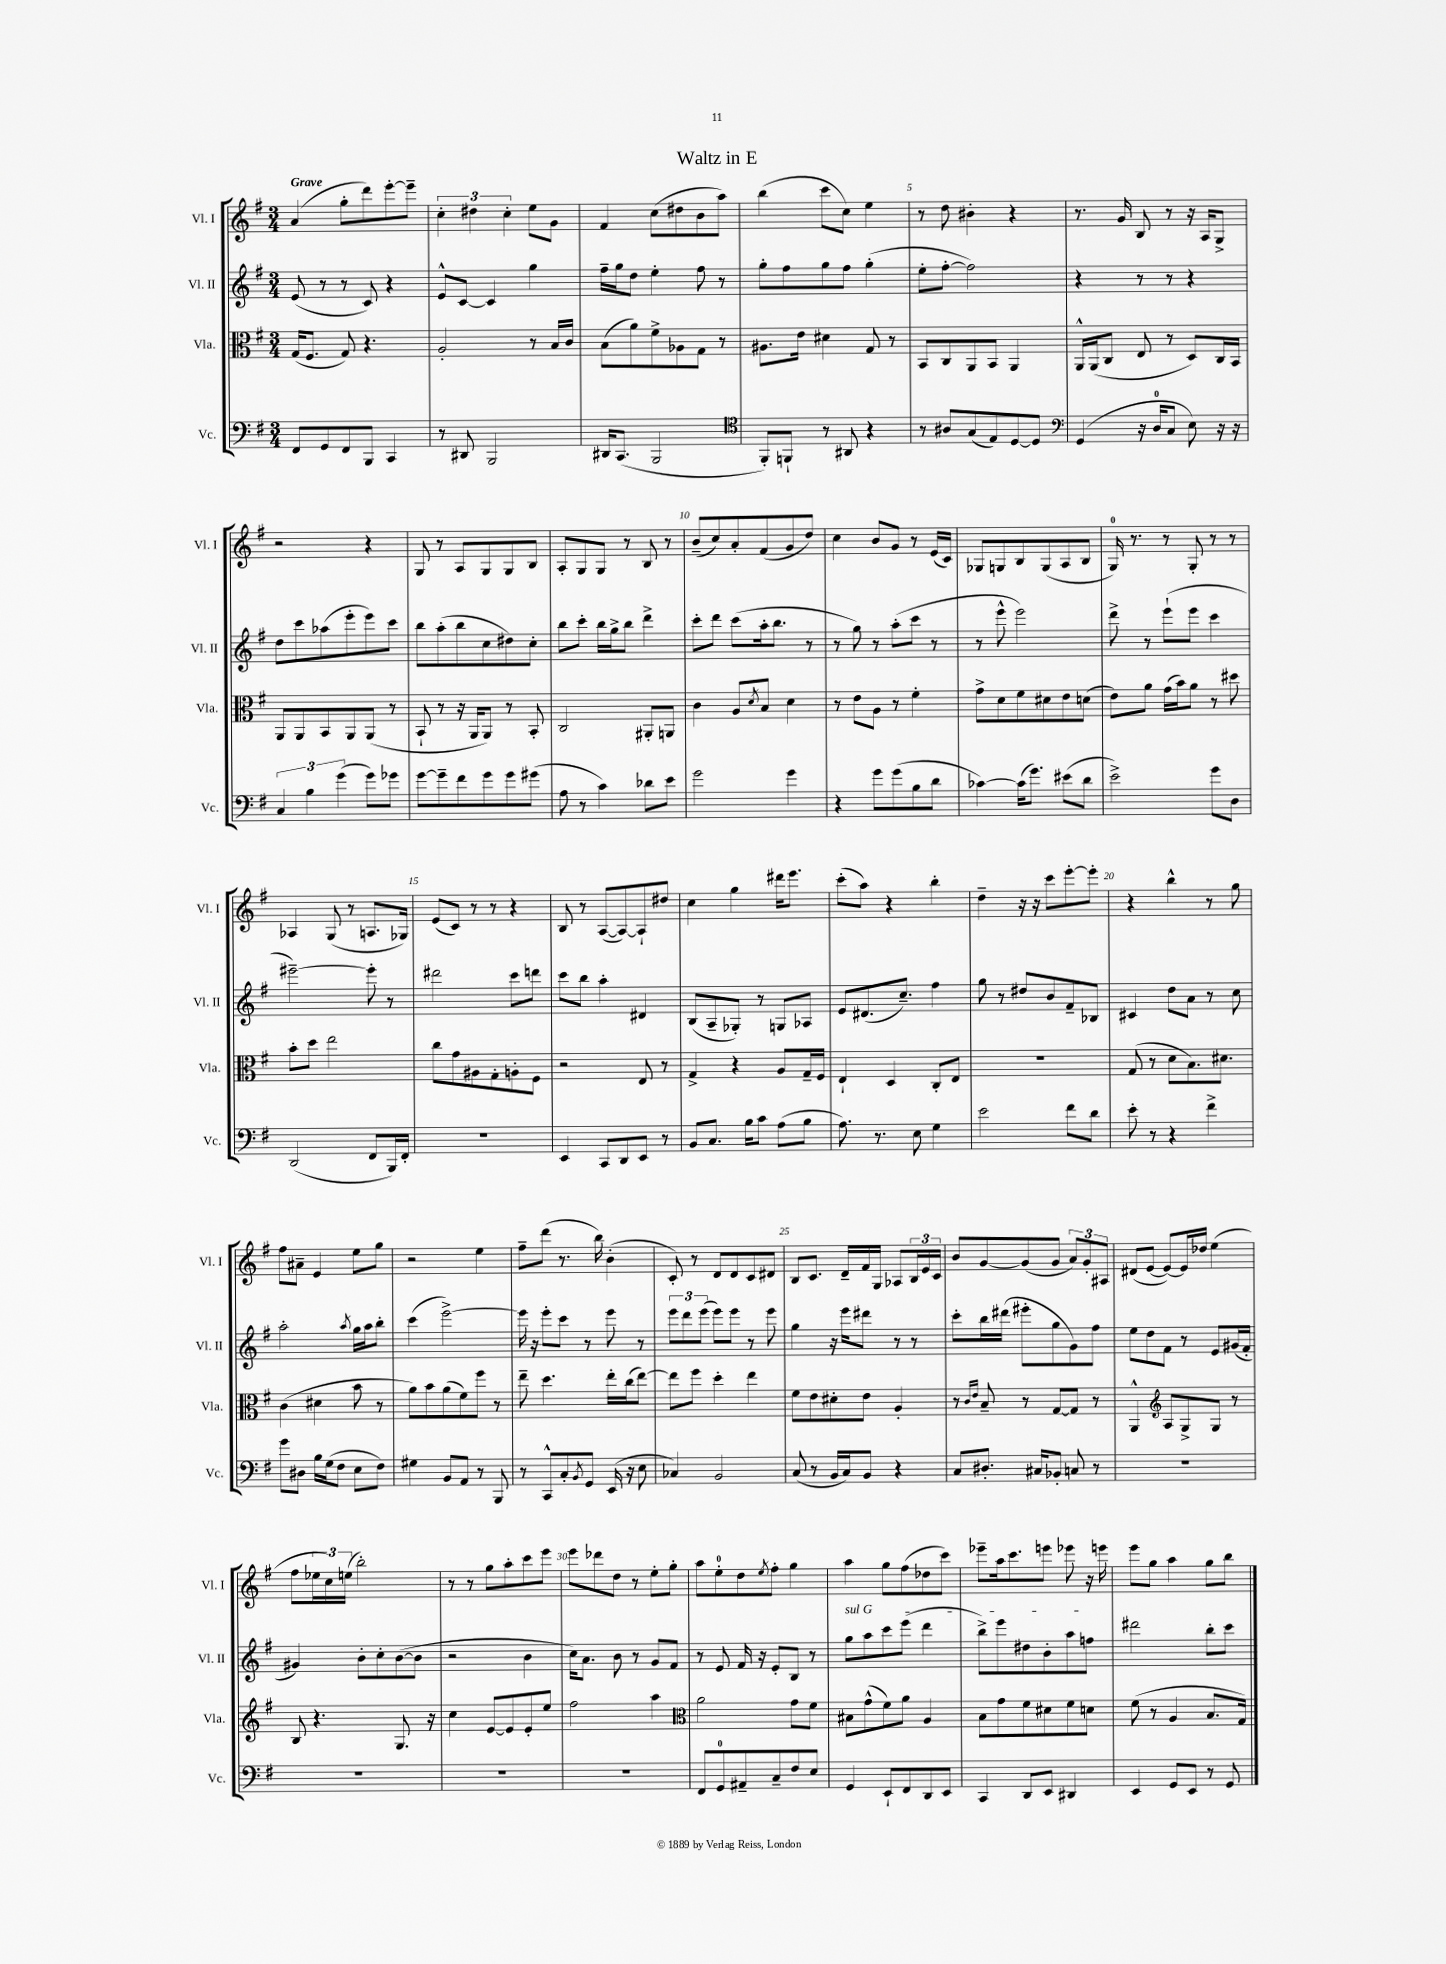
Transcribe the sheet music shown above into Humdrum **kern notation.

**kern	**kern	**kern	**kern
*staff4	*staff3	*staff2	*staff1
*clefF4	*clefC3	*clefG2	*clefG2
*k[f#]	*k[f#]	*k[f#]	*k[f#]
*M3/4	*M3/4	*M3/4	*M3/4
8FF#	(16G	(8e	(4a
.	8.F#	.	.
8GG	.	8r	.
8FF#	8G)	8r	8gg'
8BBB	4.r	8c)	8ddd)
4CC	.	4r	[8eee'
.	.	.	8eee~]
=	=	=	=
8r	2A'	8e^^	6cc'
8DD#	.	[8c	.
.	.	.	6dd#
2BBB	.	4c]	.
.	.	.	6cc'
.	8r	4gg	8ee
.	16B	.	8g
.	16c	.	.
=	=	=	=
16DD#	(8B	16ff#~	4f#
(8.CC	.	16gg	.
.	8a)	8dd	.
2BBB	8f#^	4ee'	(8cc
.	8A-	.	8dd#
.	8G	8ff#	8b
.	8r	8r	8aa)
=	=	=	=
*clefC4	*	*	*
8FF#')	8.A#	8gg'	(4bb
8FF`	.	8ff#	.
.	16e	.	.
8r	4d#	8gg	8ccc
8AA#	.	8ff#	8cc)
4r	8G	(4gg'	4ee
.	8r	.	.
=	=	=	=
8r	8BB	8ee'	8r
8A#	8C	[8ff#'	8dd
(8G	8AA	2ff#])	4b#'
8E)	8BB	.	.
[8D	4AA	.	4r
8D]	.	.	.
=	=	=	=
*clefF4	*	*	*
(4GG	16AA^^	4r	8.r
.	(16AA	.	.
.	8C	.	.
.	.	.	16g
16r	8E	8r	8B
16D	.	.	.
8C	8r	8r	8r
8E)	8D)	4r	16r
.	.	.	16A
16r	16C	.	8G^
16r	16BB	.	.
=	=	=	=
6C	8AA	8dd	2r
.	8AA	8ccc	.
6B	.	.	.
.	8BB	(8aa-	.
(6g	.	.	.
.	8AA	8eee'	.
8g)	(8AA	8eee)	4r
8g-	8r	8ccc	.
=	=	=	=
[8g	8BB`	8bb	8G
8g~]	8r	(8aa'	8r
8f#	16r	8bb	8A
.	16AA	.	.
8g	8AA)	8cc	8G
8g	8r	8dd#)	8G
(8g#	8BB'	8cc'	8B
=	=	=	=
8A	2C	8bb	8A'
8r	.	8ccc'	8G
4c)	.	16bb	8G
.	.	16gg^	.
.	.	8bb	8r
8d-	8AA#'	4ddd^	8B
8e	8AA	.	8r
=	=	=	=
2g	4c	8ccc'	(8b~
.	.	8ddd	8cc)
.	8A	(8ccc	8a'
.	8qd	.	.
.	8B	16aa'	(8f#
.	.	8.bb	.
4g	4d	.	8g
.	.	8r	8dd)
=	=	=	=
4r	8r	8r	4cc
.	8e	8gg)	.
8g	8A	8r	8b
(8g	8r	(8aa'	8g
8B	4f#'	8ccc	8r
8d	.	8r	(16e
.	.	.	16c)
=	=	=	=
[4c-)	8g^	8r	8G-
.	8d	8eee^^	8G
(16c-]	8f#	2eee)	8B
8.g)	.	.	.
.	8d#	.	(8G
(8e#	8e	.	8A
8d	(8d	.	8B
=	=	=	=
2e^)	8e)	8ddd^	16G)
.	.	.	8.r
.	8a	8r	.
.	(16g	(8eee`	8r
.	16b)	.	.
.	8a	8eee	8G'
8g	8r	4ccc	8r
8D	8dd#	.	8r
=	=	=	=
(2DD	8b'	[2eee#~)	4A-
.	8dd	.	.
.	2ee	.	(8G
.	.	.	8r
8FF#	.	8eee#']	8.A
16BBB)	.	8r	.
16FF#'	.	.	16G-)
=	=	=	=
2.r	8cc	2ddd#	(8e
.	8g	.	8c)
.	8A#	.	8r
.	8G'	.	8r
.	8A'	8ccc	4r
.	8F#	8ddd	.
=	=	=	=
4EE	2r	8ccc	8B
.	.	8bb	8r
8CC	.	4aa'	([8A
8DD	.	.	8A_)
8EE	8E	4d#	8A`]
8r	8r	.	8dd#
=	=	=	=
8BB	4G^	(8B	4cc
8.C	.	8A~	.
.	4r	8G-')	4gg
16B	.	.	.
8c	.	8r	.
(8A	8A	8G	16ddd#
.	.	.	8.eee
8B	16G~	8A-	.
.	16F#	.	.
=	=	=	=
8.A)	4E`	8e	(8ccc'
.	.	(8.d#	8aa)
8.r	.	.	.
.	4D	.	4r
.	.	8.cc~)	.
8E	.	.	.
4G	8C'	4ff#	4bb'
.	8E	.	.
=	=	=	=
2e	2.r	8gg	4dd~
.	.	8r	.
.	.	8dd#	16r
.	.	.	16r
.	.	8b	8ccc
8f#	.	8f#~	[8eee'
8d	.	8B-	8eee']
=	=	=	=
8e'	(8G	4c#	4r
8r	8r	.	.
4r	8d	8dd	4bb^^
.	8.B)	8a	.
4f#^	.	8r	8r
.	8.d#	.	.
.	.	8cc	8gg
=	=	=	=
8g	(4c	2aa'	8ff#
8D#	.	.	8a#~
16B	4d#	.	4e
(16G	.	.	.
8F#	.	.	.
.	.	8qaa	.
8E	8b	16gg	8ee
.	.	16aa	.
8F#)	8r	8bb'	8gg
=	=	=	=
4G#	8a)	(4ccc	2r
.	8b	.	.
8BB	(8a	[2eee^)	.
8AA	8f#)	.	.
8r	8ff#	.	4ee
8BBB	8r	.	.
=	=	=	=
8r	8ee~	16eee]	8ff#~
.	.	16r	.
8CC^^	4.dd	8eee'	(8ddd
8C'	.	8ccc	8.r
8qBB	.	.	.
8GG	.	8r	.
.	.	.	16bb)
(16EE	16ee'	8eee	(4b'
16r	(16cc	.	.
8E	[8ee)	8r	.
=	=	=	=
4C-)	8ee]	12eee	8c')
.	.	12ddd	.
.	8ff#	.	8r
.	.	(12eee	.
2BB	4dd'	8eee)	8d
.	.	8eee	8d
.	4ee	8r	8c
.	.	8eee	8d#
=	=	=	=
(8C	8f#	4gg	8B
8r	8e	.	8.c
16BB	8d#'	16r	.
16C)	.	16eee	16d~
8BB	8e	8ddd#	16f#
.	.	.	16G
4r	4A'	8r	8A-
.	.	8r	24B
.	.	.	24e
.	.	.	24c
=	=	=	=
8C	8r	8ccc'	8b
.	16qqc	.	.
.	16qqe	.	.
8.D#'	8B~	16bb	[8g
.	.	(16ddd#	.
.	8r	8eee#'	(8g]
16C#	.	.	.
8BB-'	[8G	8gg	8g
8C	8G]	8g)	12a)
.	.	.	12g'
8r	8r	8ff#	.
.	.	.	12A#
=	=	=	=
2.r	4AA^^	8ee	(8d#
.	.	8dd	[8e
*	*clefG2	*	*
.	8A	8f#	8e_)
.	8G^	8r	16e]
.	.	.	16dd-
.	8G	8e	(4ee
.	8r	(16g#	.
.	.	16f#'	.
=	=	=	=
2.r	8B	4g#)	8ff#
.	4.r	.	24ee-
.	.	.	24cc)
.	.	.	(24ee
.	.	8b'	2bb')
.	.	8cc'	.
.	8.G	([8b	.
.	.	8b]	.
.	16r	.	.
=	=	=	=
2.r	4cc	2r	8r
.	.	.	8r
.	[8e	.	8gg
.	8e]	.	8aa'
.	8e'	4b	8ccc
.	8ee	.	8eee
=	=	=	=
2.r	2ff#	16cc)	8eee
.	.	8.a	.
.	.	.	8ddd-
.	.	8b	8dd
.	.	8r	8r
.	4aa	8g	8ee'
.	.	8f#	8gg'
=	=	=	=
*	*clefC3	*	*
8FF#	2a	8r	8aa
8GG	.	8e	8ee'
8AA#~	.	16f#	8dd
.	.	16r	.
.	.	.	8qee
8C~	.	8e'	8ff#'
8F#	8g	8B	4gg
8E	8f#	8r	.
=	=	=	=
4GG	8B#	8gg	4aa
.	(8g^^	8aa	.
8EE`	8f#)	8ccc	8gg
8FF#	8a	(8eee	(8ff#
8DD	4A	4ddd	8dd-
8EE	.	.	8ccc)
=	=	=	=
4CC	8B	8bb^)	8eee-~
.	8g	8eee	16aa
.	.	.	8.ccc
8DD	8f#	8dd#	.
8EE	8d#	8b'	8eee
4DD#	8f#	8aa	8eee-
.	8d	8ff	16r
.	.	.	16eee
=	=	=	=
4EE	(8f#	2ddd#	8eee
.	8r	.	8gg
8GG	4A	.	4aa
8EE	.	.	.
8r	8.B	8bb'	8gg
8GG	.	8ccc	8bb
.	16G)	.	.
==	==	==	==
*-	*-	*-	*-
